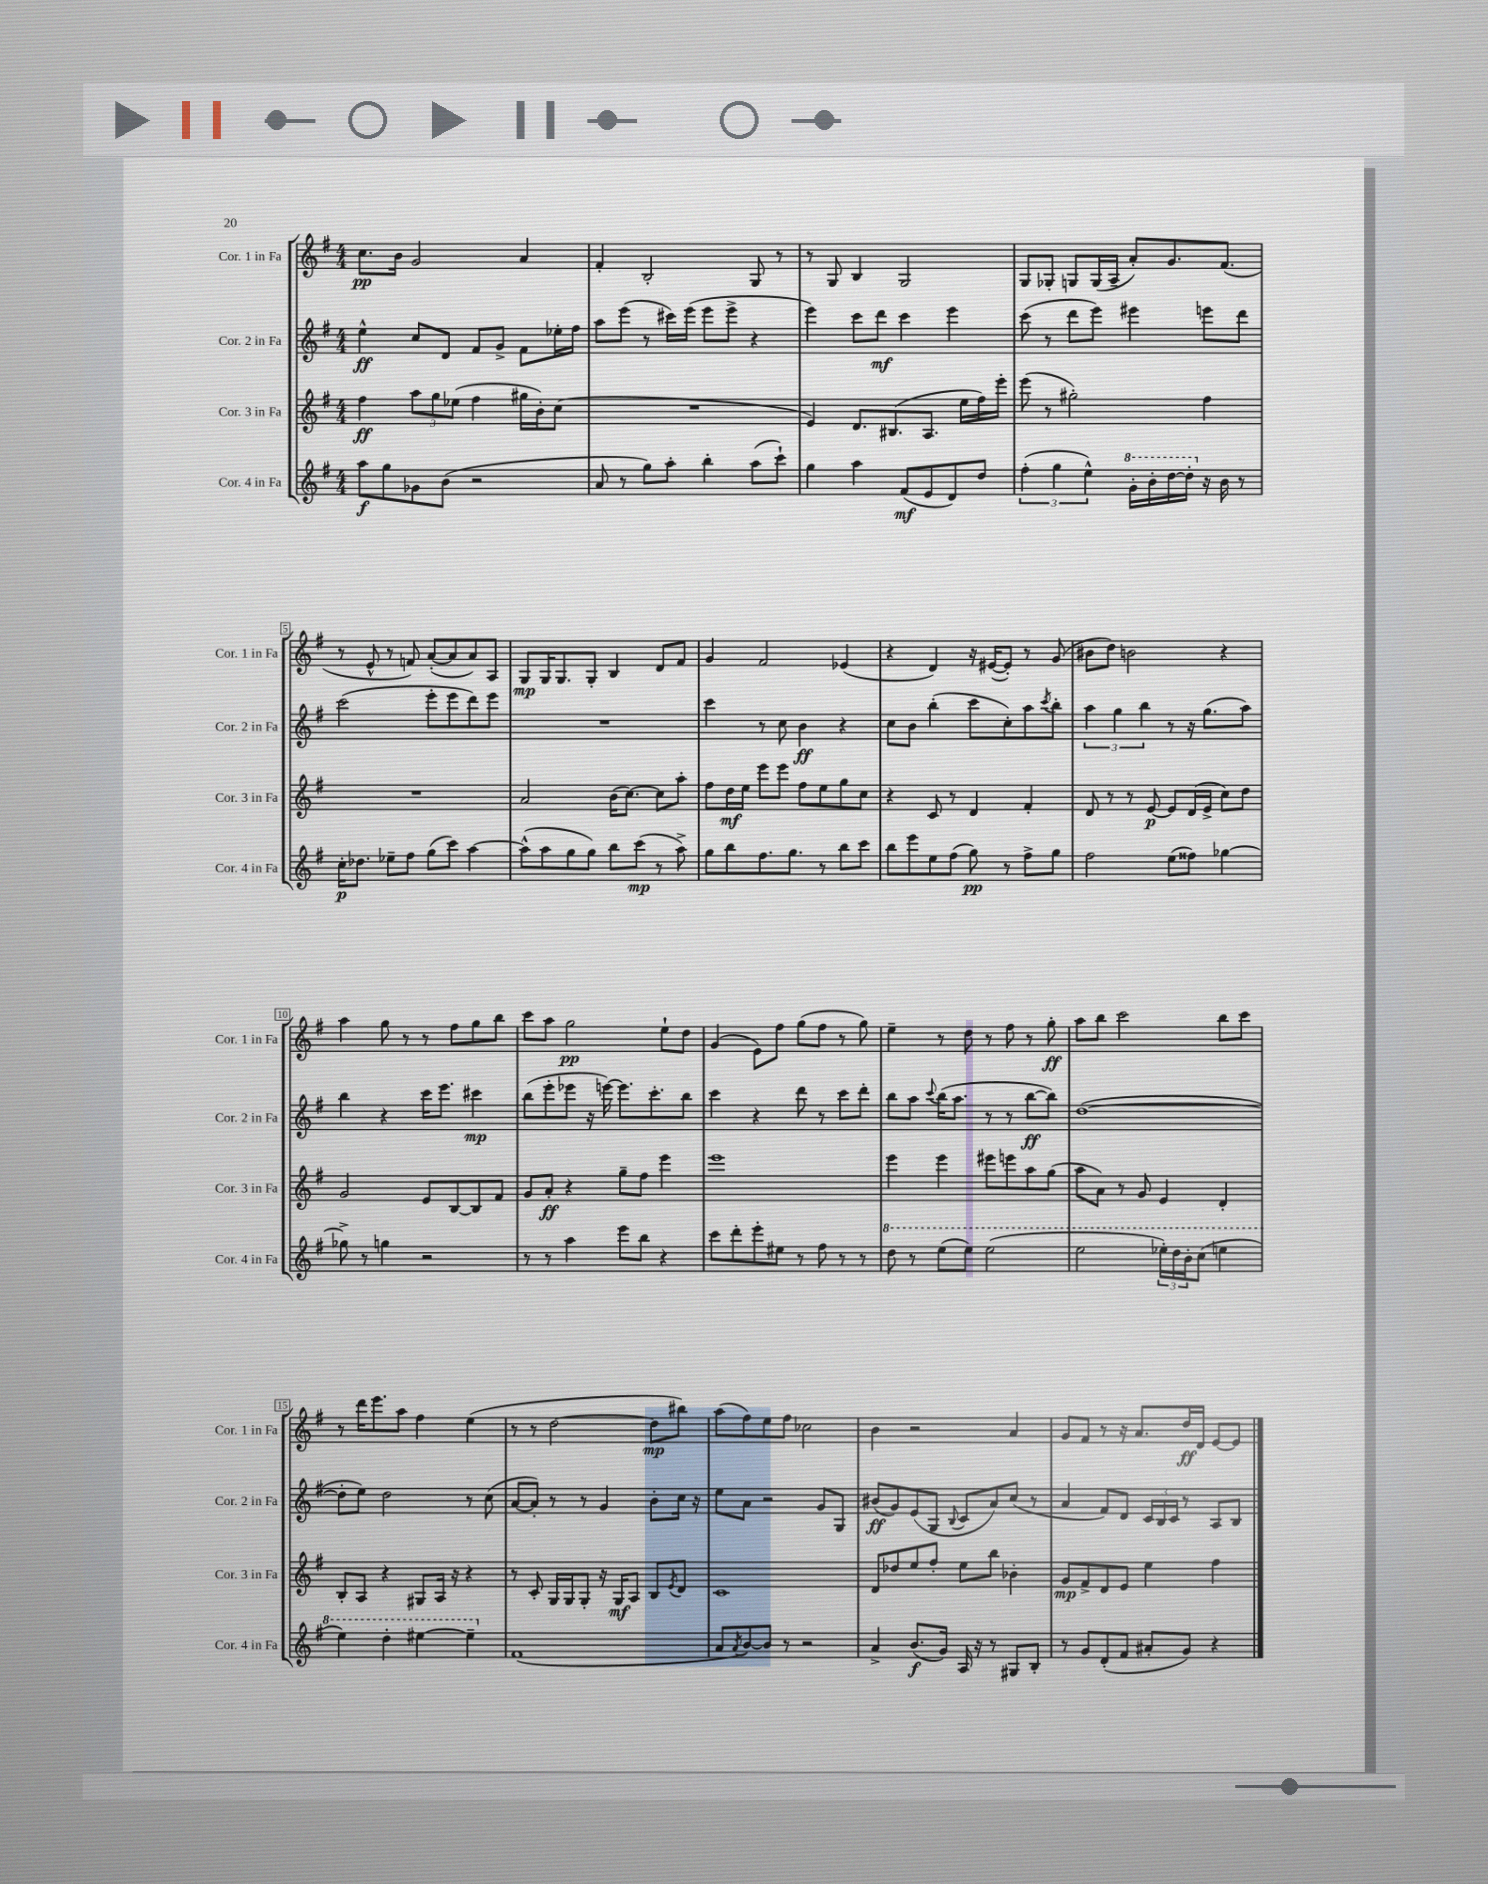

**kern	**kern	**kern	**kern
*staff4	*staff3	*staff2	*staff1
*clefG2	*clefG2	*clefG2	*clefG2
*k[f#]	*k[f#]	*k[f#]	*k[f#]
*M4/4	*M4/4	*M4/4	*M4/4
8aa	4ff#	4ee^^	8.cc
8gg	.	.	.
.	.	.	16b
8g-	12aa	8cc	2g
.	12gg	.	.
(8b	.	8d	.
.	(12ee-	.	.
2r	4ff#	8f#	.
.	.	8g^	.
.	16gg#	8f#	4a
.	16b')	.	.
.	(8cc	16ee-'	.
.	.	16ff#	.
=	=	=	=
8a	1r	8aa	4f#'
8r	.	(8eee	.
8gg)	.	8r	2B'
8aa'	.	16ccc#)	.
.	.	(16eee	.
4bb'	.	8eee	.
.	.	8eee^	.
(8aa	.	4r	8G
8ccc`)	.	.	8r
=	=	=	=
4gg	4e)	4eee)	8r
.	.	.	8G
4aa	8.d	8ccc	4B
.	.	8ddd	.
.	(8.B#	.	.
(8f#	.	4ccc	2G
8e	8.A	.	.
8d)	.	4eee	.
.	16ee	.	.
8dd	16ff#)	.	.
.	16eee'	.	.
=	=	=	=
(6ff#'	(8eee	(8ccc	8G
.	8r	8r	8G-'
6gg	.	.	.
.	2gg#')	8ddd	8G
6ee^^)	.	.	.
.	.	8eee)	(16G
.	.	.	16A~
16gg'	.	4eee#	8a')
16bb'	.	.	.
[16ddd	.	.	8.g
16ddd']	.	.	.
16r	4ff#	8eee	.
16b	.	.	(8.f#
8r	.	8ddd	.
=	=	=	=
16cc'	1r	(2ccc	8r
8.dd-	.	.	.
.	.	.	8e^^
8ee-~	.	.	8r
8ff#	.	.	8f)
(8gg	.	8eee'	([8a'
8ccc)	.	8eee	8a]
[4aa	.	8ddd)	8a)
.	.	8eee	8A
=	=	=	=
(8aa^^]	2a	1r	8G
8aa	.	.	16G
.	.	.	8.G
8gg	.	.	.
8gg)	.	.	8G'
8bb	(16b	.	4B
.	[8.cc)	.	.
(8ccc	.	.	.
8r	8cc]	.	8d
8aa^)	8aa'	.	8f#
=	=	=	=
8gg	8ff#	4ccc	4g
8bb	16dd	.	.
.	16ee	.	.
8.ff#	8eee	8r	2f#
.	8eee	8cc	.
8.gg	.	.	.
.	8ff#	4b	.
8r	8ee	.	.
8bb	8gg	4r	(4e-
8ccc	8cc	.	.
=	=	=	=
8bb	4r	8cc	4r
8eee	.	8b	.
8ee	8c	(4bb'	4d)
(8ff#	8r	.	.
8gg)	4d	8ccc	16r
.	.	.	([16e#
8r	.	8cc')	8e#'])
8ff#^	4f#'	8aa	8r
.	.	8qccc	.
8gg	.	8bb'	(8g
=	=	=	=
2ff#	8d	6aa	8b#
.	8r	.	8dd)
.	.	6gg	.
.	8r	.	2b
.	.	6bb	.
.	[8e	.	.
(8ee	8e]	8r	.
8ff##)	(16d	16r	.
.	16e^	(8.gg	.
[4gg-	8cc)	.	4r
.	8dd	8aa)	.
=	=	=	=
8gg-^]	2g	4bb	4aa
8r	.	.	.
4gg	.	4r	8gg
.	.	.	8r
2r	8e	16ccc	8r
.	.	8.eee	.
.	[8B	.	8ff#
.	8B]	4ccc#	8gg
.	8f#	.	8bb
=	=	=	=
8r	8g	(8bb	8ccc
8r	8a'	8eee'	8aa
4aa	4r	8eee-	2gg
.	.	16r	.
.	.	[16eee)	.
8eee	8gg~	8.eee]	.
8bb	8ff#	.	.
.	.	8.ccc'	.
4r	4eee	.	8ee`
.	.	8bb	8dd
=	=	=	=
8ccc	1eee	4ccc	(4g
8ddd'	.	.	.
8eee'	.	4r	8e)
8ee#	.	.	8ff#
8r	.	8ddd	(8gg
8ff#	.	8r	8ff#
8r	.	8ccc	8r
8r	.	8ddd'	8gg)
=	=	=	=
8ddd	4eee	8bb	4ee~
8r	.	8aa	.
.	.	8qqccc	.
(8eee	4eee	(16bb	8r
.	.	8.aa	.
8eee)	.	.	8dd
(2eee	8eee#	8r	8r
.	8eee	8r	8ff#
.	8aa	[8bb	8r
.	(8gg	8bb])	8gg'
=	=	=	=
2eee	8aa	([1dd	8aa
.	8a)	.	8bb
.	8r	.	2ccc
.	8g	.	.
24eee-')	4e	.	.
24ddd	.	.	.
24bb'	.	.	.
(8ccc	.	.	.
4eee	4d'	.	8bb
.	.	.	8ccc
=	=	=	=
4eee)	8B'	8dd']	8r
.	8A	8ee)	16ddd
.	.	.	8.eee
4ddd'	4r	2dd	.
.	.	.	8aa
[4eee#	8G#	.	4ff#
.	16A	.	.
.	16r	.	.
4eee#~]	4r	8r	(4ee
.	.	(8cc	.
=	=	=	=
(1f#	8r	[8a	8r
.	8c'	8a'])	8r
.	16G	8r	[2dd
.	16G	.	.
.	8G'	8r	.
.	16r	4g	.
.	16G	.	.
.	8A	.	.
.	8B	8b'	8dd]
.	8qe	.	.
.	8d	16cc	8bb#)
.	.	16r	.
=	=	=	=
8a	1c	8ee	(8aa
8qa	.	.	.
[8b)	.	8a	8ff#)
8b]	.	2r	8ee
8r	.	.	8ff#
2r	.	.	2cc-
.	.	8g	.
.	.	8G	.
=	=	=	=
4a^	8d	(8b#	4b
.	8dd-	8g)	.
(8.b	8ee	(8e	2r
.	8ff#'	8G	.
16g)	.	.	.
.	.	8qqB	.
16A	8ee	8c	.
16r	.	.	.
8r	8bb	8a)	.
8G#	4b-'	(8cc	4a
8B'	.	8r	.
=	=	=	=
8r	8g	4a	8g
8g	8f#^	.	8f#
(8d'	8d	8f#)	8r
8f#	8e	8d	16r
.	.	.	8.a
8a#'	4ee	24c	.
.	.	24B	.
.	.	24c	.
8g)	.	8r	16dd
.	.	.	16d
4r	4ff#	8A	[8e
.	.	8B	8e]
==	==	==	==
*-	*-	*-	*-
